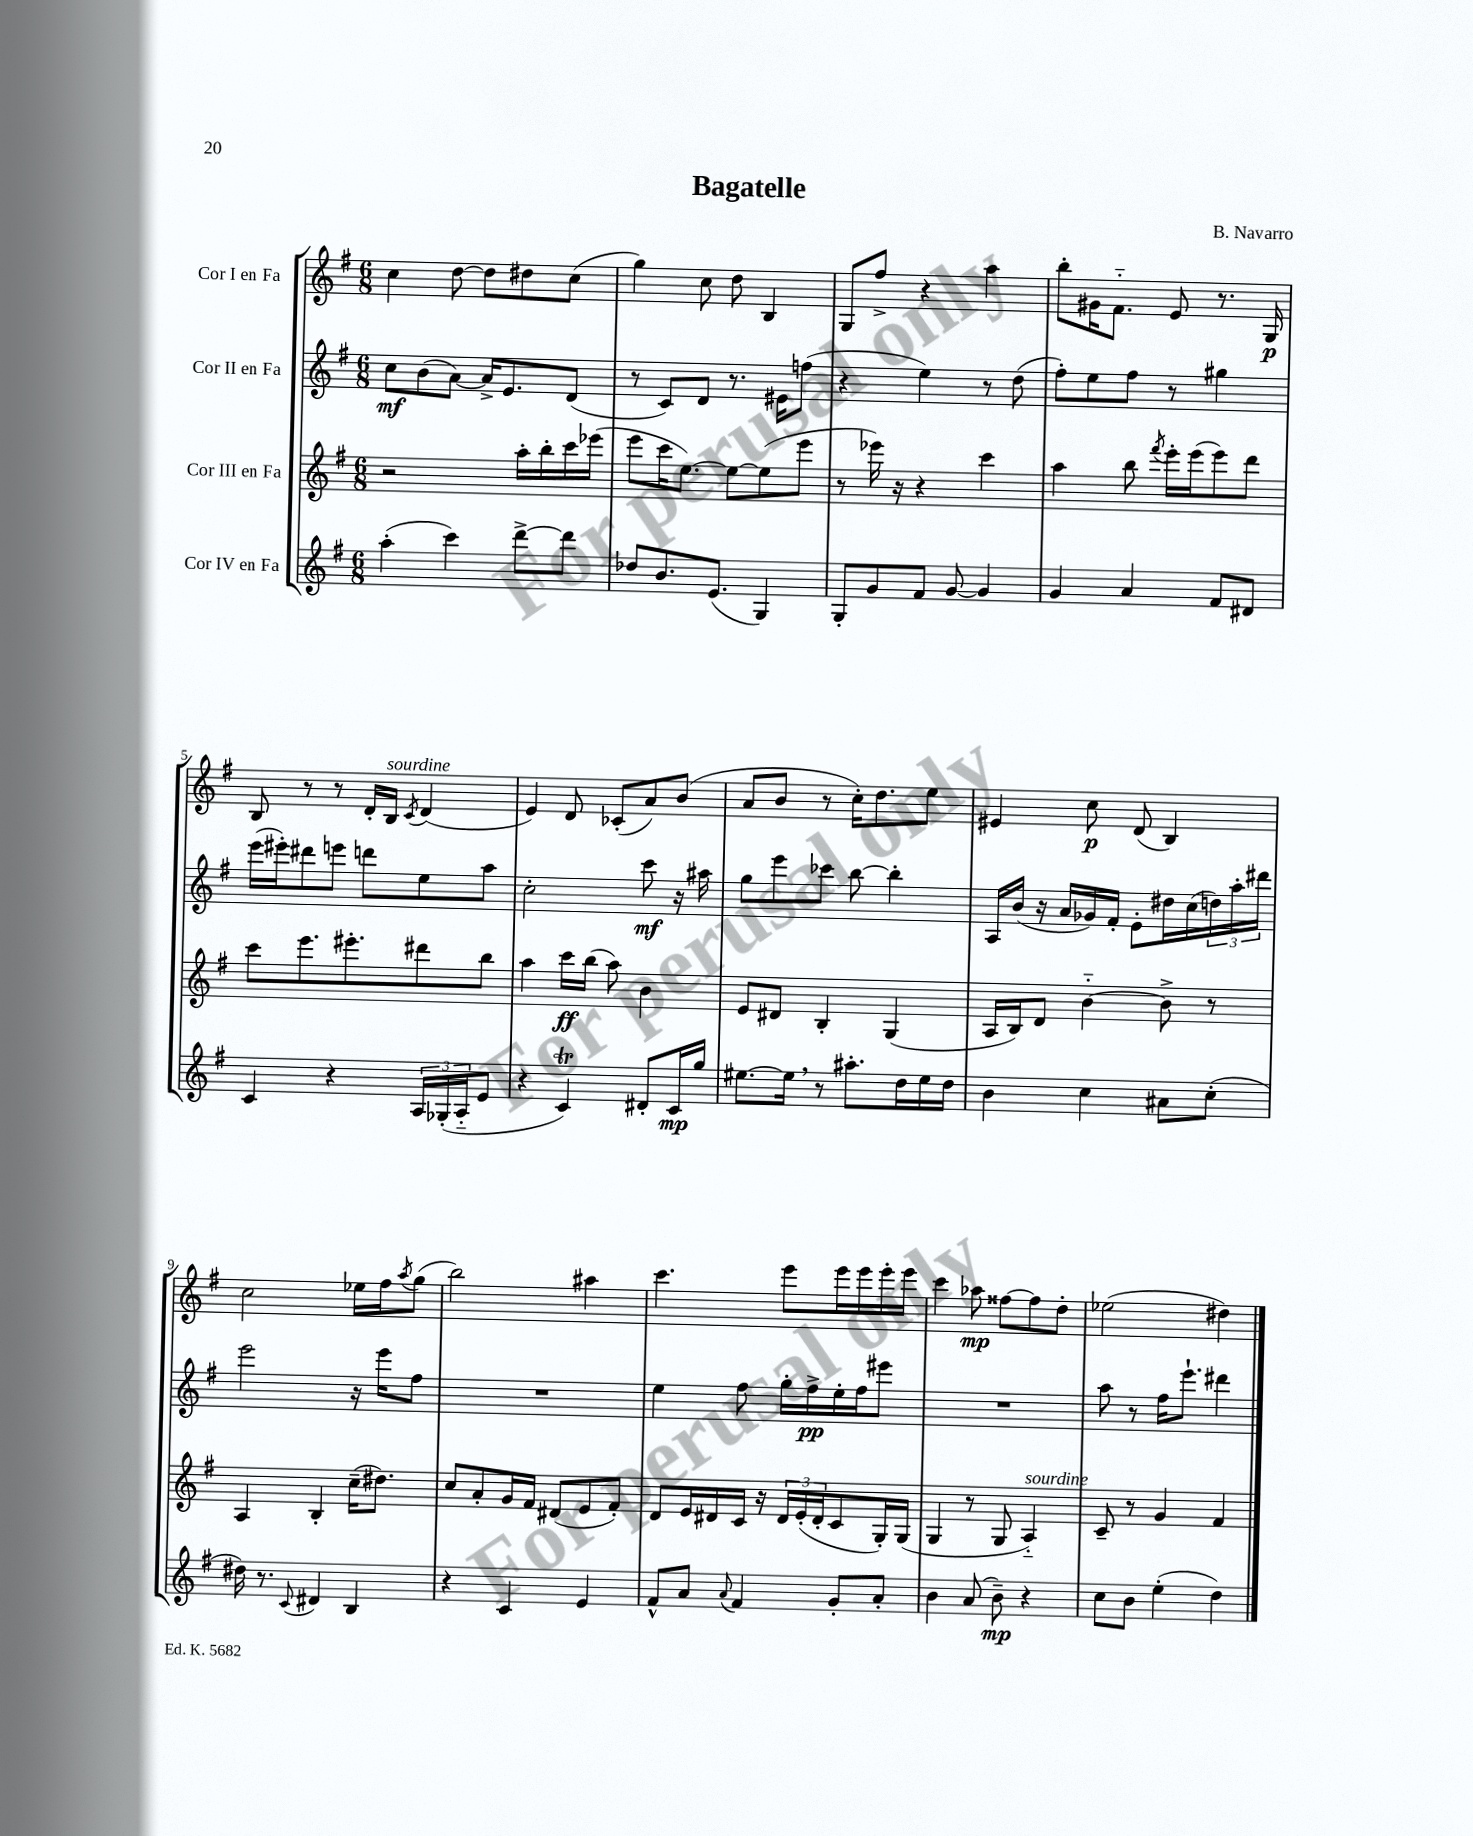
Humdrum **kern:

**kern	**dynam	**kern	**dynam	**kern	**dynam	**kern	**dynam
*part4	*part4	*part3	*part3	*part2	*part2	*part1	*part1
*staff4	*staff4	*staff3	*staff3	*staff2	*staff2	*staff1	*staff1
*I"Cor IV en Fa	*	*I"Cor III en Fa	*	*I"Cor II en Fa	*	*I"Cor I en Fa	*
*clefG2	*	*clefG2	*	*clefG2	*	*clefG2	*
*k[f#]	*	*k[f#]	*	*k[f#]	*	*k[f#]	*
*M6/8	*	*M6/8	*	*M6/8	*	*M6/8	*
=1	=1	=1	=1	=1	=1	=1	=1
(4aa'\	.	2r	.	8cc\L	mf	4cc\	.
.	.	.	.	(8b\	.	.	.
4ccc\)	.	.	.	[8a\J)	.	[8dd\	.
.	.	.	.	16a^/KL]	.	8dd\L]	.
.	.	.	.	8.e/	.	.	.
[8ddd^\L	.	16aa'\LL	.	.	.	8dd#X\	.
.	.	16bb'\	.	.	.	.	.
8ddd\J]	.	16ccc\	.	(8d/J	.	(8cc\J	.
.	.	(16eee-X\JJ	.	.	.	.	.
=2	=2	=2	=2	=2	=2	=2	=2
8dd-X/L	.	8eee\L	.	8r	.	4gg\)	.
8.b/	.	16ccc\K	.	8c/L)	.	.	.
.	.	[8.ee\J)	.	.	.	.	.
.	.	.	.	8d/J	.	8cc\	.
(8.e/J	.	.	.	.	.	.	.
.	.	8ee\L_	.	8.r	.	8dd\	.
4G/)	.	(8ee\]	.	.	.	4B/	.
.	.	.	.	16e#X\KL	.	.	.
.	.	8eee\J	.	(8ffn\J	.	.	.
=3	=3	=3	=3	=3	=3	=3	=3
8G'/L	.	8r	.	4r	.	8G/L	.
8g/	.	16eee-X\)	.	.	.	8ff#^/J	.
.	.	16r	.	.	.	.	.
8f#/J	.	4r	.	4ee\)	.	4r	.
[8g/	.	.	.	.	.	.	.
4g/]	.	4ccc\	.	8r	.	4aa\	.
.	.	.	.	(8dd\	.	.	.
=4	=4	=4	=4	=4	=4	=4	=4
4g/	.	4aa\	.	8ff#'\L)	.	8bb'\L	.
.	.	.	.	8ee\	.	16g#X\K	.
.	.	.	.	.	.	8.f#\J	.
4a/	.	8bb\	.	8ff#\J	.	.	.
.	.	8qfff#/	.	.	.	.	.
.	.	16eee'\LL	.	8r	.	8e/	.
.	.	(16eee\J	.	.	.	.	.
8f#/L	.	8eee\)	.	4gg#X\	.	8.r	.
8d#X/J	.	8ddd\J	.	.	.	.	.
.	.	.	.	.	.	16G/	p
!!LO:LB:g=z
=5	=5	=5	=5	=5	=5	=5	=5
4c/	.	8ccc\L	.	(16eee\LL	.	8B/	.
.	.	.	.	16eee#X'\J)	.	.	.
.	.	8.eee\	.	8ddd#X\	.	8r	.
4r	.	.	.	8eeen\J	.	8r	.
.	.	8.eee#X'\	.	.	.	.	.
.	.	.	.	8dddn\L	.	16d'/LL	.
!	!	!	!	!	!	!LO:TX:a:i:t=sourdine	!
.	.	.	.	.	.	16B/JJ	.
.	.	.	.	.	.	8qc/	.
24A/LL	.	8ddd#X\	.	8ee\	.	(4d/	.
(24G-X'/	.	.	.	.	.	.	.
24A/J	.	.	.	.	.	.	.
8e/J	.	8bb\J	.	8aa\J	.	.	.
=6	=6	=6	=6	=6	=6	=6	=6
4r	.	4aa\	.	2cc'\	.	4e/)	.
4cT/)	.	16ccc\LL	ff	.	.	8d/	.
.	.	(16bb\JJ	.	.	.	.	.
.	.	8aa\)	.	.	.	(8c-X'/L	.
8d#X'/L	.	4b\	.	8ccc\	mf	8a/)	.
16c/L	mp	.	.	16r	.	(8b/J	.
16gg/JJ	.	.	.	16aa#X\	.	.	.
=7	=7	=7	=7	=7	=7	=7	=7
[8.ee#X\L	.	8e/L	.	8gg\L	.	8a/L	.
.	.	8d#X/J	.	8eee\	.	8b/J	.
16ee#,\Jk]	.	.	.	.	.	.	.
8r	.	4B'/	.	8ccc-X\J	.	8r	.
8.aa#X'\L	.	.	.	[8bb\	.	16cc'\KL)	.
.	.	.	.	.	.	8.dd\	.
.	.	(4G/	.	4bb'\]	.	.	.
16dd\L	.	.	.	.	.	.	.
16ee#\	.	.	.	.	.	8ee\J	.
16dd\JJ	.	.	.	.	.	.	.
=8	=8	=8	=8	=8	=8	=8	=8
4b\	.	16A/LL	.	16A/LL	.	4e#X/	.
.	.	16B/J)	.	(16b/JJ	.	.	.
.	.	8d/J	.	16r	.	.	.
.	.	.	.	16a/LL	.	.	.
4cc\	.	[4b\	.	16g-X/)	.	8cc\	p
.	.	.	.	16f#'/JJ	.	.	.
.	.	.	.	8e'\L	.	(8d/	.
8a#X\L	.	8b^\]	.	16dd#X\L	.	4B/)	.
.	.	.	.	(16cc\	.	.	.
(8cc'\J	.	8r	.	24ddn\)	.	.	.
.	.	.	.	24aa'\	.	.	.
.	.	.	.	24ddd#X\JJ	.	.	.
!!LO:LB:g=z
=9	=9	=9	=9	=9	=9	=9	=9
16dd#X\)	.	4A/	.	2eee\	.	2cc\	.
8.r	.	.	.	.	.	.	.
8qqc/	.	.	.	.	.	.	.
4d#X/	.	4B'/	.	.	.	.	.
4B/	.	(16cc~\KL	.	16r	.	16ee-X\LL	.
.	.	8.dd#X\J)	.	16eee\KL	.	16ff#\J	.
.	.	.	.	.	.	8qaa/	.
.	.	.	.	8ff#\J	.	(8gg\J	.
=10	=10	=10	=10	=10	=10	=10	=10
4r	.	8cc/L	.	2.r	.	2bb\)	.
.	.	8a'/	.	.	.	.	.
4c/	.	16g/L	.	.	.	.	.
.	.	16f#/JJ	.	.	.	.	.
.	.	(8d#X/L	.	.	.	.	.
4e/	.	8e/	.	.	.	4aa#X\	.
.	.	8f#'/J)	.	.	.	.	.
=11	=11	=11	=11	=11	=11	=11	=11
8f#^^/L	.	8d/L	.	4ee\	.	4.ccc\	.
8a/J	.	16e/L	.	.	.	.	.
.	.	16d#X/	.	.	.	.	.
8qqa/	.	.	.	.	.	.	.
4f#/	.	16c/JJ	.	8ff#\	.	.	.
.	.	16r	.	.	.	.	.
.	.	24d#/LL	.	16gg'\LL	.	8eee\L	.
.	.	(24e'/	.	.	.	.	.
.	.	.	.	16ff#^\	pp	.	.
.	.	24d#'/J	.	.	.	.	.
8g'/L	.	8c/	.	16ee'\	.	16eee\L	.
.	.	.	.	16ff#\J	.	16eee\	.
8a'/J	.	16G'/L)	.	8eee#X\J	.	16eee'\	.
.	.	(16G/JJ	.	.	.	16eee\JJ	.
=12	=12	=12	=12	=12	=12	=12	=12
4b\	.	4G/	.	2.r	.	4ccc\	.
(8a/	.	8r	.	.	.	8aa-X\	mp
8b~\)	mp	8G/	.	.	.	[8ff##X\L	.
!	!	!LO:TX:a:i:t=sourdine	!	!	!	!	!
4r	.	4A/)	.	.	.	8ff##\]	.
.	.	.	.	.	.	8dd'\J	.
=13	=13	=13	=13	=13	=13	=13	=13
8cc\L	.	8c~/	.	8aa\	.	(2ee-X\	.
8b\J	.	8r	.	8r	.	.	.
(4ee'\	.	4g/	.	16ff#\KL	.	.	.
.	.	.	.	8.eee`\J	.	.	.
4dd\)	.	4f#/	.	4ddd#X\	.	4dd#X\)	.
==	==	==	==	==	==	==	==
*-	*-	*-	*-	*-	*-	*-	*-
